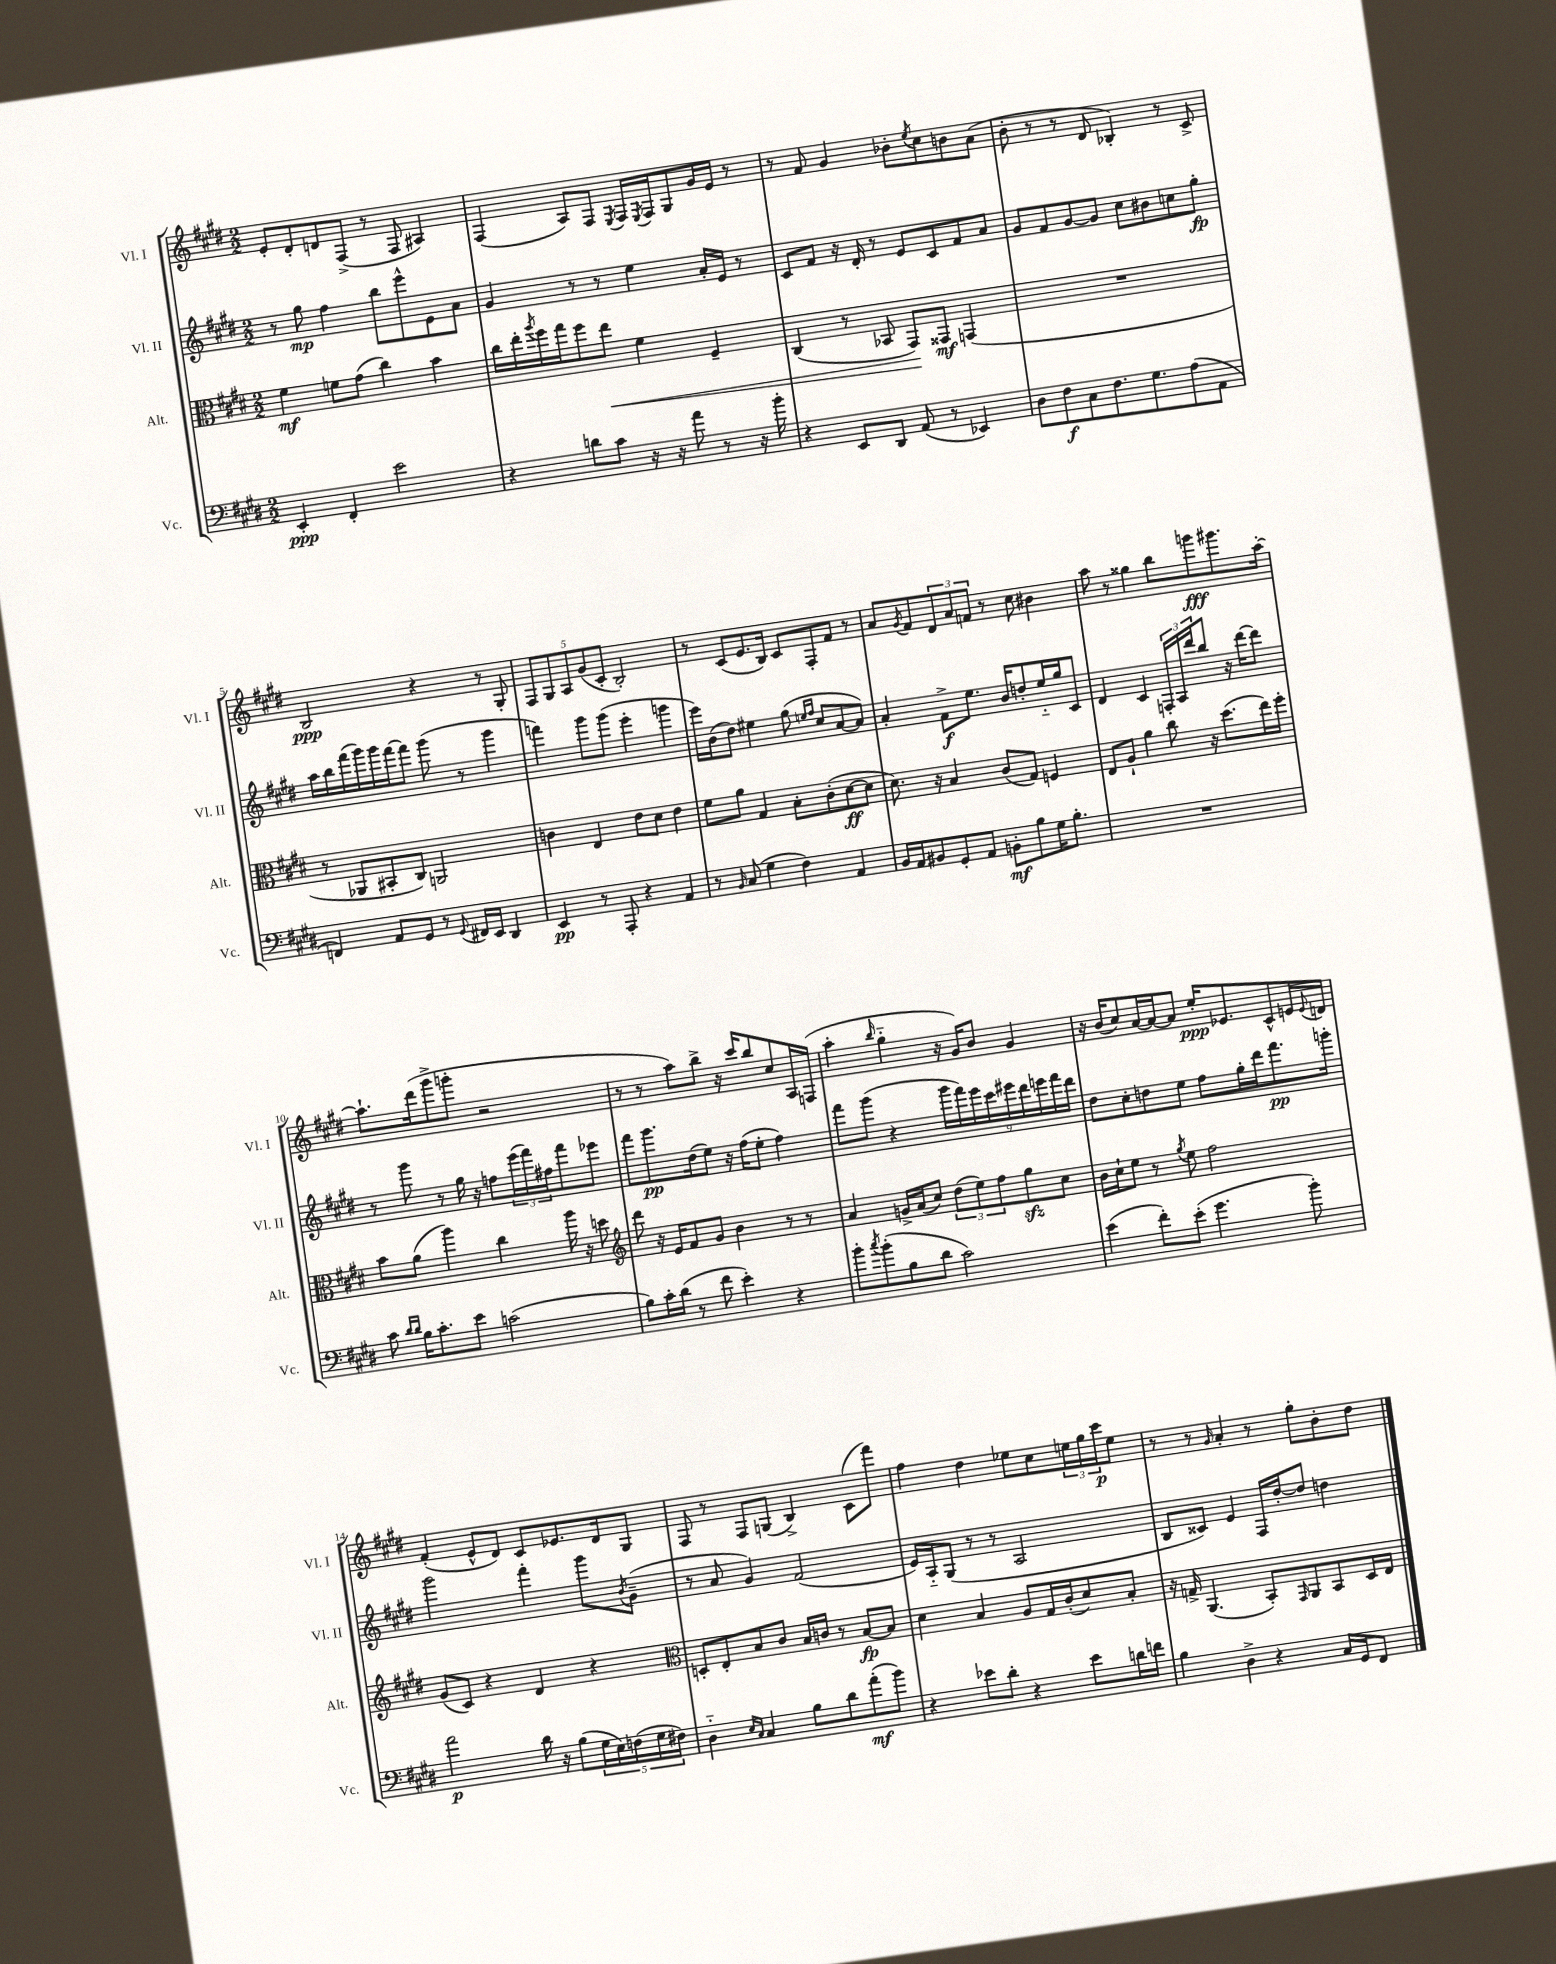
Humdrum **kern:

**kern	**kern	**kern	**kern
*staff4	*staff3	*staff2	*staff1
*clefF4	*clefC3	*clefG2	*clefG2
*k[f#c#g#d#]	*k[f#c#g#d#]	*k[f#c#g#d#]	*k[f#c#g#d#]
*M2/2	*M2/2	*M2/2	*M2/2
4EE'	4f#	8r	8e'
.	.	8gg#	8d#'
4FF#'	8f	4ff#	8d
.	(8g#	.	(8F#^
2e	4cc#)	8bb	8r
.	.	8eee^^	8F#
.	4b	8e	4A#)
.	.	8a	.
=	=	=	=
4r	16cc#	4g#	(4F#
.	16ee'	.	.
.	8qaa	.	.
.	16ff#	.	.
.	16gg#	.	.
8d	8ff#	8r	8A)
8c#	8ee	8r	8F#
.	.	.	8qE
16r	4f#	4ee	16F#
.	.	.	8qE
16r	.	.	16F#
8a	.	.	8G#
8r	4F#~	16a'	16g#
.	.	16e	16e
16r	.	8r	8r
16b'	.	.	.
=	=	=	=
4r	(4C#	8c#	8r
.	.	8f#	8f#
8EE	8r	16r	4g#
.	.	16d#'	.
8DD#	8BB-	8r	.
(8AA	8GG#)	8e	8b-'
.	.	.	8qee
8r	8GG##	8c#	8cc#
4EE-)	(4GG	8f#	8b
.	.	8a	(8a
=	=	=	=
8D#	1r	8g#	8b'
8F#	.	8f#	8r
8C#	.	[8g#	8r
8.F#	.	8g#]	8d#
.	.	8cc#	4B-')
8.G#	.	.	.
.	.	8b#	.
(8A	.	8cc	8r
8AA	.	8gg#'	8c#^
=	=	=	=
4FF)	8r	16aa	2B
.	.	16bb	.
.	8AA-	(16fff#	.
.	.	16ggg#)	.
8AA	8BB#'	16ggg#	.
.	.	[16fff#	.
8GG#	8C#)	8fff#]	.
8r	2AA	(8ggg#	4r
8qqGG#	.	.	.
16FF#	.	8r	.
16EE	.	.	.
4DD#	.	4ggg#	8r
.	.	.	8G#'
=	=	=	=
4EE	4c	4fff)	10F#
.	.	.	10G#
.	.	.	10A
8r	4E	8ggg#	.
.	.	.	(10g#
8AAA'	.	(8ggg#	.
.	.	.	10c#'
4r	8e	4eee'	2B')
.	8d#	.	.
4AA	4e	4ggg	.
=	=	=	=
8r	8f#	16eee)	8r
.	.	(16b	.
16qqBB	.	.	.
(8C#	8a	8dd#)	(8c#
4G#	4G#	4ee#	8.e
.	.	.	16B)
4F#)	8B'	(8gg#	8c#
.	.	16qqee	.
.	.	16qqff#	.
.	(8c#'	8cc#	8F#'
4AA	[8d#	[8a	8f#
.	8d#]	8a])	8r
=	=	=	=
16BB	8.d#)	4a'	8a
16AA	.	.	.
.	.	.	8qg#
8BB#	.	.	8f#
.	16r	.	.
8GG#'	4B	8f#^	12d#
.	.	.	12a
8AA	.	8.ee	.
.	.	.	12f
8BB'	(8c#	.	8r
.	.	16b	.
8B	8G#)	8dd'	8cc#
16G#	4F	16ee'~	4b#
8.B'	.	16gg#	.
.	.	8c#	.
=	=	=	=
1r	8E	4d#	8aa
.	8A`	.	8r
.	4a	4c#	4gg##
.	8cc#	24F'	8bb
.	.	24A	.
.	.	24ddd#	.
.	16r	8bb	8ggg
.	(8.dd#	.	.
.	.	16r	8.ggg#
.	.	[16ddd#	.
.	16ee)	8ddd#]	.
.	16ff#'	.	[16aa'
=	=	=	=
8c#	8b	8r	8.aa`]
16qqd#	.	.	.
16qqd#	.	.	.
16B	(8a	8ggg#	.
8.c#'	.	.	(16ddd#
.	4aa)	8r	8ggg#^
8e	.	16gg#	8ggg'
.	.	16r	.
(2c	4cc#	8ff	2r
.	.	(24eee	.
.	.	24fff#)	.
.	.	24ff#	.
.	16aa	8fff#	.
.	16r	.	.
.	8dd	8eee-	.
=	=	=	=
*	*clefG2	*	*
8B)	8ddd#	8fff#	8r
16c#'	16r	8.ggg#	8r
(16d#	16e	.	.
8r	8f#	.	8aa)
.	.	(16dd#	.
8f#	8g#	8ee)	8bb^
4e')	4b	16r	16r
.	.	(16ff#	16ccc#
.	.	8ee'	8bb
4r	8r	4ff#)	8cc#
.	8r	.	16A
.	.	.	(16F
=	=	=	=
8b'	4a	8fff#	4aa'
8qcc#	.	.	.
(8b'	.	(8ggg#	.
.	.	.	16qqbb
8B	16g^	4r	4gg#'~
.	(16a	.	.
8d#	8cc#)	.	.
2c#)	(12dd#	18ggg#	16r
.	.	18fff#)	.
.	.	.	16g#)
.	12ee)	.	.
.	.	18eee	.
.	.	.	8b
.	12ff#	18ccc#	.
.	.	18eee#	.
.	8gg#	.	4g#
.	.	18ddd#	.
.	.	18eee	.
.	8cc#	.	.
.	.	18fff#	.
.	.	18ddd#	.
=	=	=	=
(4e	16b	8dd#	16r
.	16cc#`	.	(16b
.	8ee	8cc#'	8cc#)
8f#')	8r	8dd	[16a
.	.	.	16a_
.	8qgg#	.	.
(8e'	8ee	8ee	8a]
4.g#	2ff#	8ff#	16ee'
.	.	.	8.e-
.	.	16gg#'	.
.	.	16ddd#	.
.	.	8.fff#	8c#^^
8b')	.	.	16e
.	.	.	8qqe
.	.	16ggg'	16d
=	=	=	=
2a	(8g#	2ggg#	(4f#'
.	8c#)	.	.
.	4r	.	8e^^
.	.	.	8d#)
16d#	4d#	4fff#'	8c#
16r	.	.	.
(8B	.	.	8.e-
20G#	4r	8ggg#	.
20E)	.	.	.
.	.	.	16d#
(20F	.	.	.
.	.	8qb	.
.	.	(8g#~	8G#
20G#	.	.	.
20F#)	.	.	.
=	=	=	=
*	*clefC3	*	*
4D#'~	8D'	8r	8F#
.	8E'	8a	8r
16qqE	.	.	.
16qqC#	.	.	.
4C#	8B	4g#)	8F#
.	8c#	.	(8G
8B	16B	(2f#	4B^)
.	16c	.	.
8d#	8r	.	.
(8a'	[8B	.	(8c#
8b)	8B]	.	8fff#)
=	=	=	=
4r	4d#	16e)	4ff#
.	.	16A'~	.
.	.	(8G#	.
8e-	4B	8r	4dd#
8d#'	.	8r	.
4r	8A	2A	8ee-
.	16G#	.	8cc#
.	(16c#'	.	.
8e-	8d#)	.	24ee
.	.	.	24gg#
.	.	.	24ccc#
16d	8B'	.	8ee
16f	.	.	.
=	=	=	=
4B	16r	8B	8r
.	16G^	.	.
.	(4.AA	8c##)	8r
.	.	.	16qqg#
4D#^	.	4e	4a'
4r	8BB')	16F#	8r
.	.	[16dd#'	.
.	16qqGG#	.	.
.	8AA	8dd#]	8gg#'
16C#	8BB	4dd	8b'
16GG#	.	.	.
8FF#	16D#	.	8dd#
.	16E	.	.
==	==	==	==
*-	*-	*-	*-
